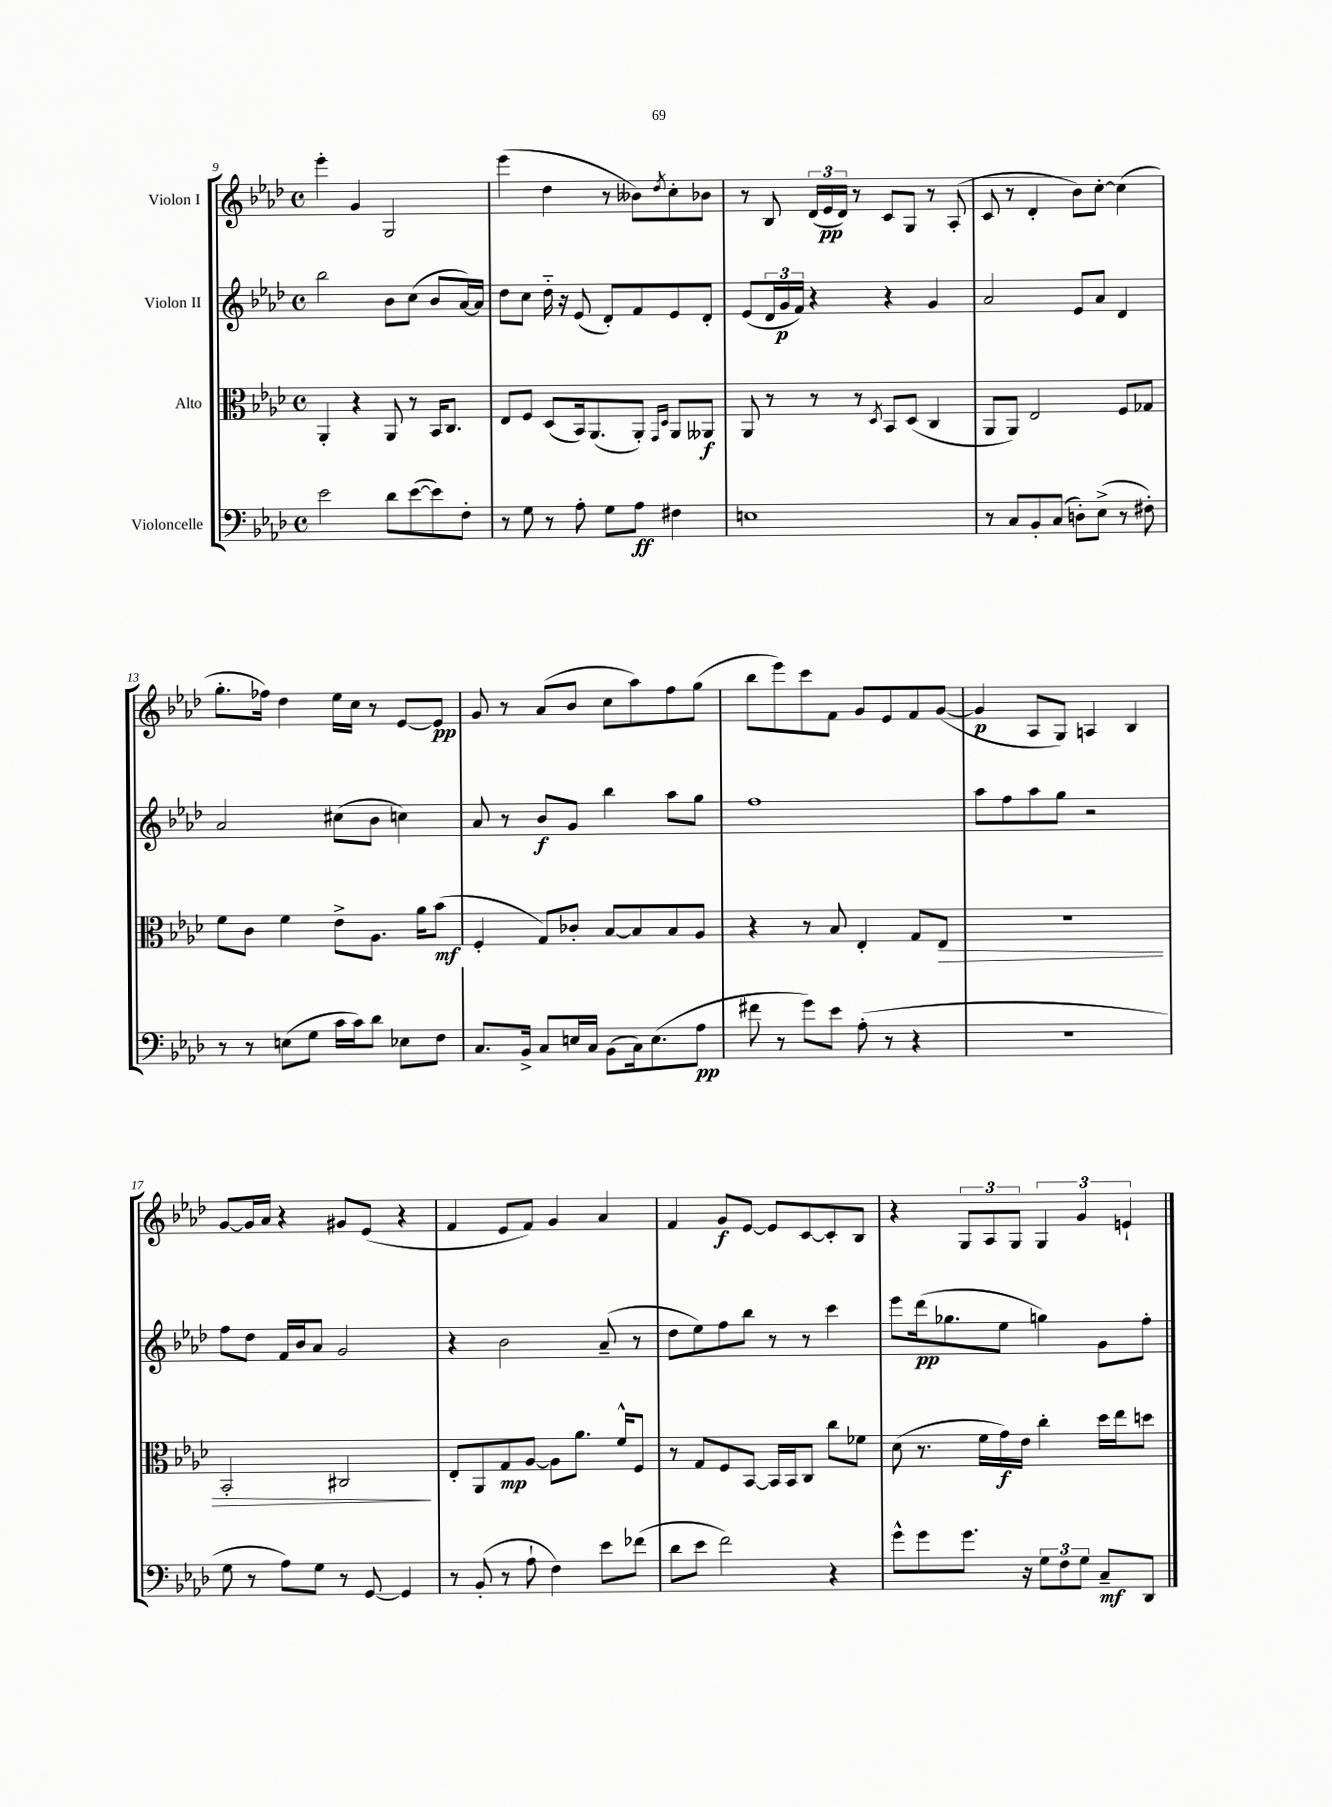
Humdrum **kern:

**kern	**dynam	**kern	**dynam	**kern	**dynam	**kern	**dynam
*part4	*part4	*part3	*part3	*part2	*part2	*part1	*part1
*staff4	*staff4	*staff3	*staff3	*staff2	*staff2	*staff1	*staff1
*I"Violoncelle	*	*I"Alto	*	*I"Violon II	*	*I"Violon I	*
*clefF4	*	*clefC3	*	*clefG2	*	*clefG2	*
*k[b-e-a-d-]	*	*k[b-e-a-d-]	*	*k[b-e-a-d-]	*	*k[b-e-a-d-]	*
*M4/4	*	*M4/4	*	*M4/4	*	*M4/4	*
*met(c)	*	*met(c)	*	*met(c)	*	*met(c)	*
=9	=9	=9	=9	=9	=9	=9	=9
2e-\	.	4AA-'/	.	2bb-\	.	4eee-'\	.
.	.	4r	.	.	.	4g/	.
8d-\L	.	8AA-/	.	8b-\L	.	2G/	.
([8e-\	.	8r	.	(8cc\J	.	.	.
8e-\])	.	16BB-/KL	.	8b-/L	.	.	.
.	.	8.C/J	.	.	.	.	.
8F'\J	.	.	.	[16a-/L)	.	.	.
.	.	.	.	16a-/JJ]	.	.	.
=10	=10	=10	=10	=10	=10	=10	=10
8r	.	8E-/L	.	8dd-\L	.	(4eee-\	.
8G\	.	8F/J	.	8cc\J	.	.	.
8r	.	(8D-/L	.	16dd-\	.	4dd-\	.
.	.	.	.	16r	.	.	.
8A-'\	.	16BB-/k)	.	(8e-/	.	.	.
.	.	(8.AA-/	.	.	.	.	.
8G\L	.	.	.	8d-'/L)	.	8r	.
8A-\J	ff	8AA-'/J)	.	8f/	.	8b--X\L)	.
.	.	16qqGG/LL	.	.	.	.	.
.	.	16qqD-/JJ	.	.	.	8qdd-/	.
4F#X\	.	8AA-/L	.	8e-/	.	8cc'\	.
.	.	8AA--X/J	f	8d-'/J	.	8b-X\J	.
=11	=11	=11	=11	=11	=11	=11	=11
1En	.	8AA-/	.	(8e-/L	.	8r	.
.	.	8r	.	24d-/L	.	8B-/	.
.	.	.	.	24g/	p	.	.
.	.	.	.	24f/JJ)	.	.	.
.	.	8r	.	4r	.	(24d-/LL	.
.	.	.	.	.	.	24e-/	pp
.	.	.	.	.	.	24d-/JJ)	.
.	.	8r	.	.	.	8r	.
.	.	8qD-/	.	.	.	.	.
.	.	8BB-/L	.	4r	.	8c/L	.
.	.	(8D-/J	.	.	.	8G/J	.
.	.	4C/	.	4g/	.	8r	.
.	.	.	.	.	.	(8A-'/	.
=12	=12	=12	=12	=12	=12	=12	=12
8r	.	8AA-/L	.	2a-/	.	8c/	.
8C/L	.	8AA-/J)	.	.	.	8r	.
8BB-'/	.	2E-/	.	.	.	4d-'/	.
(8C/J	.	.	.	.	.	.	.
8Dn'\L)	.	.	.	8e-/L	.	8b-\L)	.
(8E-^\J	.	.	.	8a-/J	.	[8cc'\J	.
8r	.	8F/L	.	4d-/	.	(4cc\]	.
8F#X'\)	.	8G-X/J	.	.	.	.	.
!!LO:LB:g=z
=13	=13	=13	=13	=13	=13	=13	=13
8r	.	8f\L	.	2a-/	.	8.gg'\L	.
8r	.	8c\J	.	.	.	.	.
.	.	.	.	.	.	16ff-X\Jk)	.
(8En\L	.	4f\	.	.	.	4dd-\	.
8G\J	.	.	.	.	.	.	.
16c\LL	.	8e-^\L	.	(8cc#X\L	.	16ee-\LL	.
16c\J)	.	.	.	.	.	16cc\JJ	.
8d-\J	.	8.A-\J	.	8b-\J	.	8r	.
8E-X\L	.	.	.	4ccn\)	.	[8e-/L	.
.	.	16a-\KL	.	.	.	.	.
8F\J	.	(8b-\J	mf	.	.	8e-/J]	pp
=14	=14	=14	=14	=14	=14	=14	=14
8.C/L	.	4F'/	.	8a-/	.	8g/	.
.	.	.	.	8r	.	8r	.
16BB-^/Jk	.	.	.	.	.	.	.
8C/L	.	8G/L)	.	8b-/L	f	(8a-/L	.
16En/L	.	8c-X'/J	.	8g/J	.	8b-/J	.
16C/JJ	.	.	.	.	.	.	.
(8BB-\L	.	[8B-/L	.	4bb-\	.	8cc\L	.
16C\k)	.	8B-/]	.	.	.	8aa-\)	.
(8.E\	.	.	.	.	.	.	.
.	.	8B-/	.	8aa-\L	.	8ff\	.
8A-\J	pp	8A-/J	.	8gg\J	.	(8gg\J	.
=15	=15	=15	=15	=15	=15	=15	=15
8f#X\	.	4r	.	1ff	.	8bb-\L	.
8r	.	.	.	.	.	8eee-\)	.
8g\L)	.	8r	.	.	.	8ccc\	.
8e-\J	.	8B-/	.	.	.	8f\J	.
(8A-'\	.	4E-'/	.	.	.	8g/L	.
8r	.	.	.	.	.	8e-/	.
4r	.	8G/L	.	.	.	8f/	.
!	!	!	!LO:HP:b	!	!	!	!
.	.	8E-/J	>	.	.	([8g/J	.
=16	=16	=16	=16	=16	=16	=16	=16
1r	.	1r	.	8aa-\L	.	4g/]	p
.	.	.	.	8ff\	.	.	.
.	.	.	.	8aa-\	.	8A-/L	.
.	.	.	.	8gg\J	.	8G/J)	.
.	.	.	.	2r	.	4An/	.
.	.	.	.	.	.	4B-/	.
!!LO:LB:g=z
=17	=17	=17	=17	=17	=17	=17	=17
8G\	.	2BB-'/	.	8ff\L	.	[8g/L	.
8r	.	.	.	8dd-\J	.	16g/L]	.
.	.	.	.	.	.	16a-/JJ	.
8A-\L)	.	.	.	16f/LL	.	4r	.
.	.	.	.	16b-/J	.	.	.
8G\J	.	.	.	8a-/J	.	.	.
8r	.	2C#X/	.	2g/	.	8g#X/L	.
[8GG/	.	.	.	.	.	(8e-/J	.
4GG/]	.	.	.	.	.	4r	.
.	.	.	]	.	.	.	.
=18	=18	=18	=18	=18	=18	=18	=18
8r	.	8E-'/L	.	4r	.	4f/	.
(8BB-'/	.	8AA-/	.	.	.	.	.
8r	.	8G/	mp	2b-\	.	8e-/L	.
8A-`\	.	[8A-/J	.	.	.	8f/J)	.
4F\)	.	8A-\L]	.	.	.	4g/	.
.	.	8.a-\J	.	.	.	.	.
8e-\L	.	.	.	(8a-~/	.	4a-/	.
.	.	16f^^/KL	.	.	.	.	.
(8f-X\J	.	8F/J	.	8r	.	.	.
=19	=19	=19	=19	=19	=19	=19	=19
8d-\L	.	8r	.	8dd-\L	.	4f/	.
8e-\J	.	8G/L	.	8ee-\)	.	.	.
2f\)	.	8F/	.	8ff\	.	8g/L	f
.	.	[8BB-/J	.	8bb-\J	.	[8e-/J	.
.	.	16BB-/LL]	.	8r	.	8e-/L]	.
.	.	16BB-/J	.	.	.	.	.
.	.	8C/J	.	8r	.	[8c/	.
4r	.	8cc\L	.	4ccc\	.	8c'/]	.
.	.	8f-X\J	.	.	.	8B-/J	.
=20	=20	=20	=20	=20	=20	=20	=20
8g^^\L	.	(8d-\	.	8eee-\L	.	4r	.
8g\	.	8.r	.	(16ddd-\k	pp	.	.
.	.	.	.	8.gg-X\	.	.	.
8.g\J	.	.	.	.	.	12G/L	.
.	.	16f\LL	.	.	.	.	.
.	.	.	.	.	.	12A-/	.
.	.	16g\)	f	8ee-\J	.	.	.
.	.	.	.	.	.	12G/J	.
16r	.	16e-\JJ	.	.	.	.	.
12G\L	.	4cc'\	.	4ggn\)	.	6G/	.
12F\	.	.	.	.	.	.	.
12G\J	.	.	.	.	.	6g/	.
8C~/L	mf	16dd-\LL	.	8g\L	.	.	.
.	.	16ee-\J	.	.	.	.	.
.	.	.	.	.	.	6en`/	.
8DD-/J	.	8ddn\J	.	8ff'\J	.	.	.
==	==	==	==	==	==	==	==
*-	*-	*-	*-	*-	*-	*-	*-
